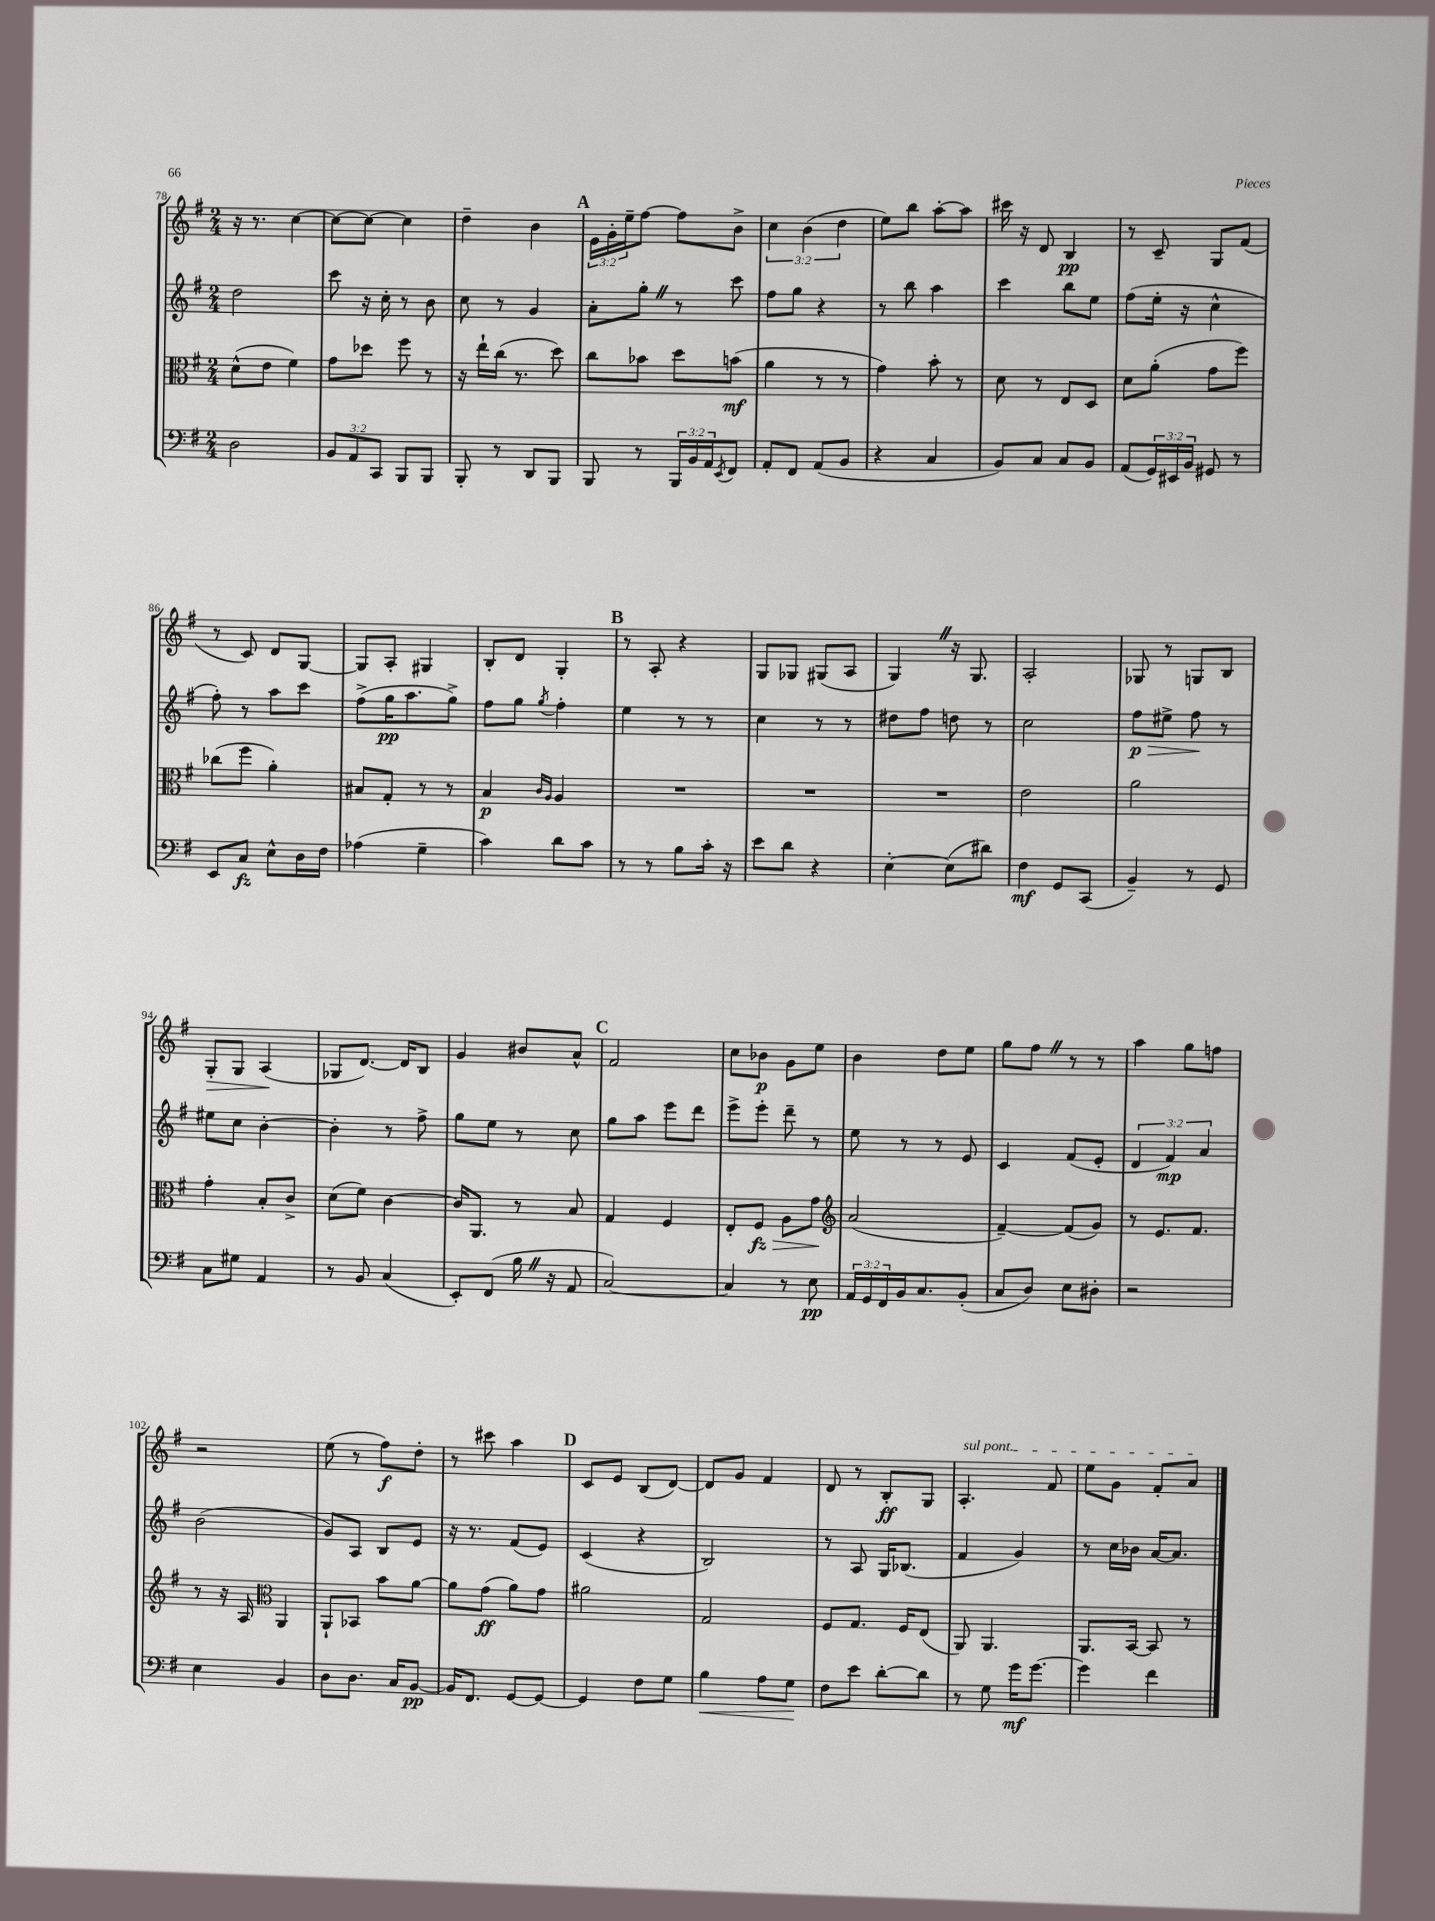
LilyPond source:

<<
\new StaffGroup <<
\new Staff = "s0" {
    \clef treble \key g \major \numericTimeSignature \time 2/4 \override Staff.TupletNumber.text = #tuplet-number::calc-fraction-text
    r16 r8. c''4~ |
    c''8~ c''8~ c''4 |
    d''4-- b'4 |
    \mark \markup { \bold "A" } \tuplet 3/2 { e'16 g'16-. e''16-- } fis''8~ fis''8 b'8-> |
    \tuplet 3/2 { c''4 b'4( d''4 } |
    e''8) b''8 a''8~-. a''8 |
    cis'''16 r16 d'8 b4\pp |
    r8 c'8-- g8 fis'8( |
    r8 c'8) d'8 g8~ |
    g8 a8-. gis4 |
    b8-. d'8 g4-. |
    \mark \markup { \bold "B" } r8 a8-. r4 |
    g8 ges8 gis8( a8 |
    g4) \once \override BreathingSign.text = \markup { \musicglyph "scripts.caesura.straight" } \breathe r16 g8. |
    a2-. |
    ges8 r8 g8 b8 |
    g8-.\> g8 a4\!( |
    ges8 d'8.~) d'16 b8 |
    g'4 bis'8 a'8-^ |
    \mark \markup { \bold "C" } fis'2 |
    c''8 bes'8\p g'8 e''8 |
    b'4 d''8 e''8 |
    g''8 fis''8 \once \override BreathingSign.text = \markup { \musicglyph "scripts.caesura.straight" } \breathe r8 r8 |
    a''4 g''8 f''8 |
    r2 |
    e''8( r8 fis''8\f) d''8-. |
    r8 cis'''8 a''4 |
    \mark \markup { \bold "D" } c'8 e'8 b8( d'8~) |
    d'8 g'8 fis'4 |
    d'8 r8 b8-.\ff g8 |
    \once \override TextSpanner.bound-details.left.text = \markup { \italic "sul pont." } a4.-.\startTextSpan fis'8 |
    e''8 g'8 fis'8-. a'8\stopTextSpan \bar "|." |
}
\new Staff = "s1" {
    \clef treble \key g \major \numericTimeSignature \time 2/4 \override Staff.TupletNumber.text = #tuplet-number::calc-fraction-text
    d''2 |
    c'''8 r16 c''16-. r8 b'8 |
    c''8 r8 g'4 |
    \mark \markup { \bold "A" } a'8-. g''8-. \once \override BreathingSign.text = \markup { \musicglyph "scripts.caesura.straight" } \breathe r8 c'''8 |
    fis''8 g''8 r4 |
    r8 b''8 a''4 |
    c'''4 b''8 e''8 |
    fis''8( e''16-. r16 c''4-^ |
    fis''8-.) r8 a''8 c'''8 |
    fis''8->( g''16\pp a''8. g''8->) |
    fis''8 g''8 \acciaccatura { g''8 } fis''4-. |
    \mark \markup { \bold "B" } e''4 r8 r8 |
    c''4 r8 r8 |
    dis''8 fis''8 d''8 r8 |
    c''2 |
    fis''8\p\> eis''8-> fis''8\! r8 |
    eis''8 c''8 b'4~-. |
    b'4-. r8 fis''8-> |
    g''8 e''8 r8 c''8 |
    \mark \markup { \bold "C" } g''8 a''8 e'''8 d'''8 |
    e'''8-> e'''8-. d'''8-- r8 |
    e''8 r8 r8 e'8 |
    c'4 fis'8( e'8-. |
    \tuplet 3/2 { d'4 fis'4\mp) a'4 } |
    b'2( |
    g'8) a8 b8 e'8 |
    r16 r8. fis'8( e'8) |
    \mark \markup { \bold "D" } c'4( r4 |
    b2) |
    r8 a8 g16 bes8.( |
    fis'4 g'4) |
    r8 c''16 bes'16 a'16~ a'8. \bar "|." |
}
\new Staff = "s2" {
    \clef alto \key g \major \numericTimeSignature \time 2/4
    d'8-^( e'8 fis'4) |
    g'8 des''8 fis''8 r8 |
    r16 e''16-! c''16( r8. d''8) |
    \mark \markup { \bold "A" } c''8 bes'8 d''8 b'8\mf( |
    a'4 r8 r8 |
    g'4) b'8-. r8 |
    d'8 r8 e8 d8 |
    d'8 a'8-.( g'8 fis''8) |
    ces''8( fis''8 a'4-.) |
    bis8 g8-. r8 r8 |
    b4\p \grace { c'16 a16 } a4 |
    \mark \markup { \bold "B" } R2 |
    R2 |
    R2 |
    e'2 |
    a'2 |
    g'4-. b8-. c'8-> |
    d'8( fis'8) c'4~ |
    c'16 a,8. r8 b8 |
    \mark \markup { \bold "C" } g4 fis4 |
    e8-. fis8\fz\> a8 g'8\! |
    \clef treble a'2( |
    fis'4~--) fis'8( g'8) |
    r8 e'8. fis'8. |
    r8 r16 a16 \clef alto a,4 |
    a,8-! bes,8 b'8 a'8~ |
    a'8 g'8\ff( a'8) g'8 |
    \mark \markup { \bold "D" } ais'2 |
    g2 |
    fis8 g8. fis16 e8( |
    a,8) a,4. |
    a,8. b,16~ b,8 r8 \bar "|." |
}
\new Staff = "s3" {
    \clef bass \key g \major \numericTimeSignature \time 2/4 \override Staff.TupletNumber.text = #tuplet-number::calc-fraction-text
    d2 |
    \tuplet 3/2 { b,8 a,8 c,8 } b,,8 b,,8 |
    b,,8-. r8 d,8 b,,8 |
    \mark \markup { \bold "A" } b,,8 r8 \tuplet 3/2 { b,,16 b,16 a,16 } \acciaccatura { e,8 } fis,8 |
    a,8-. fis,8 a,8( b,8 |
    r4 c4 |
    b,8) c8 c8 b,8 |
    a,8( \tuplet 3/2 { g,16) eis,16 b,16 } gis,8 r8 |
    e,8 c8\fz e8-^ d16 fis16 |
    aes4( g4-- |
    c'4) d'8 c'8 |
    \mark \markup { \bold "B" } r8 r8 b8 c'16-. r16 |
    e'8 d'8 r4 |
    e4~-. e8( dis'8) |
    fis4\mf g,8 c,8( |
    b,4--) r8 g,8 |
    c8 gis8 a,4 |
    r8 b,8 c4( |
    e,8-.) fis,8( b16 \once \override BreathingSign.text = \markup { \musicglyph "scripts.caesura.straight" } \breathe r16 a,8 |
    \mark \markup { \bold "C" } c2~) |
    c4 r8 e8\pp |
    \tuplet 3/2 { a,16 g,16 fis,16 } b,16 c8. b,8-.( |
    c8 d8) e8 dis8-. |
    r2 |
    e4 b,4 |
    d8 d8. c16 b,8~\pp |
    b,16 fis,8. g,8~ g,8~ |
    \mark \markup { \bold "D" } g,4 fis8 g8 |
    b4\< a8 g8\! |
    fis8 e'8 d'8~-. d'8 |
    r8 g8 g'16\mf g'8.~ |
    g'4 fis'4 \bar "|." |
}
>>
>>
\layout { \context { \Score currentBarNumber = #78 } }
